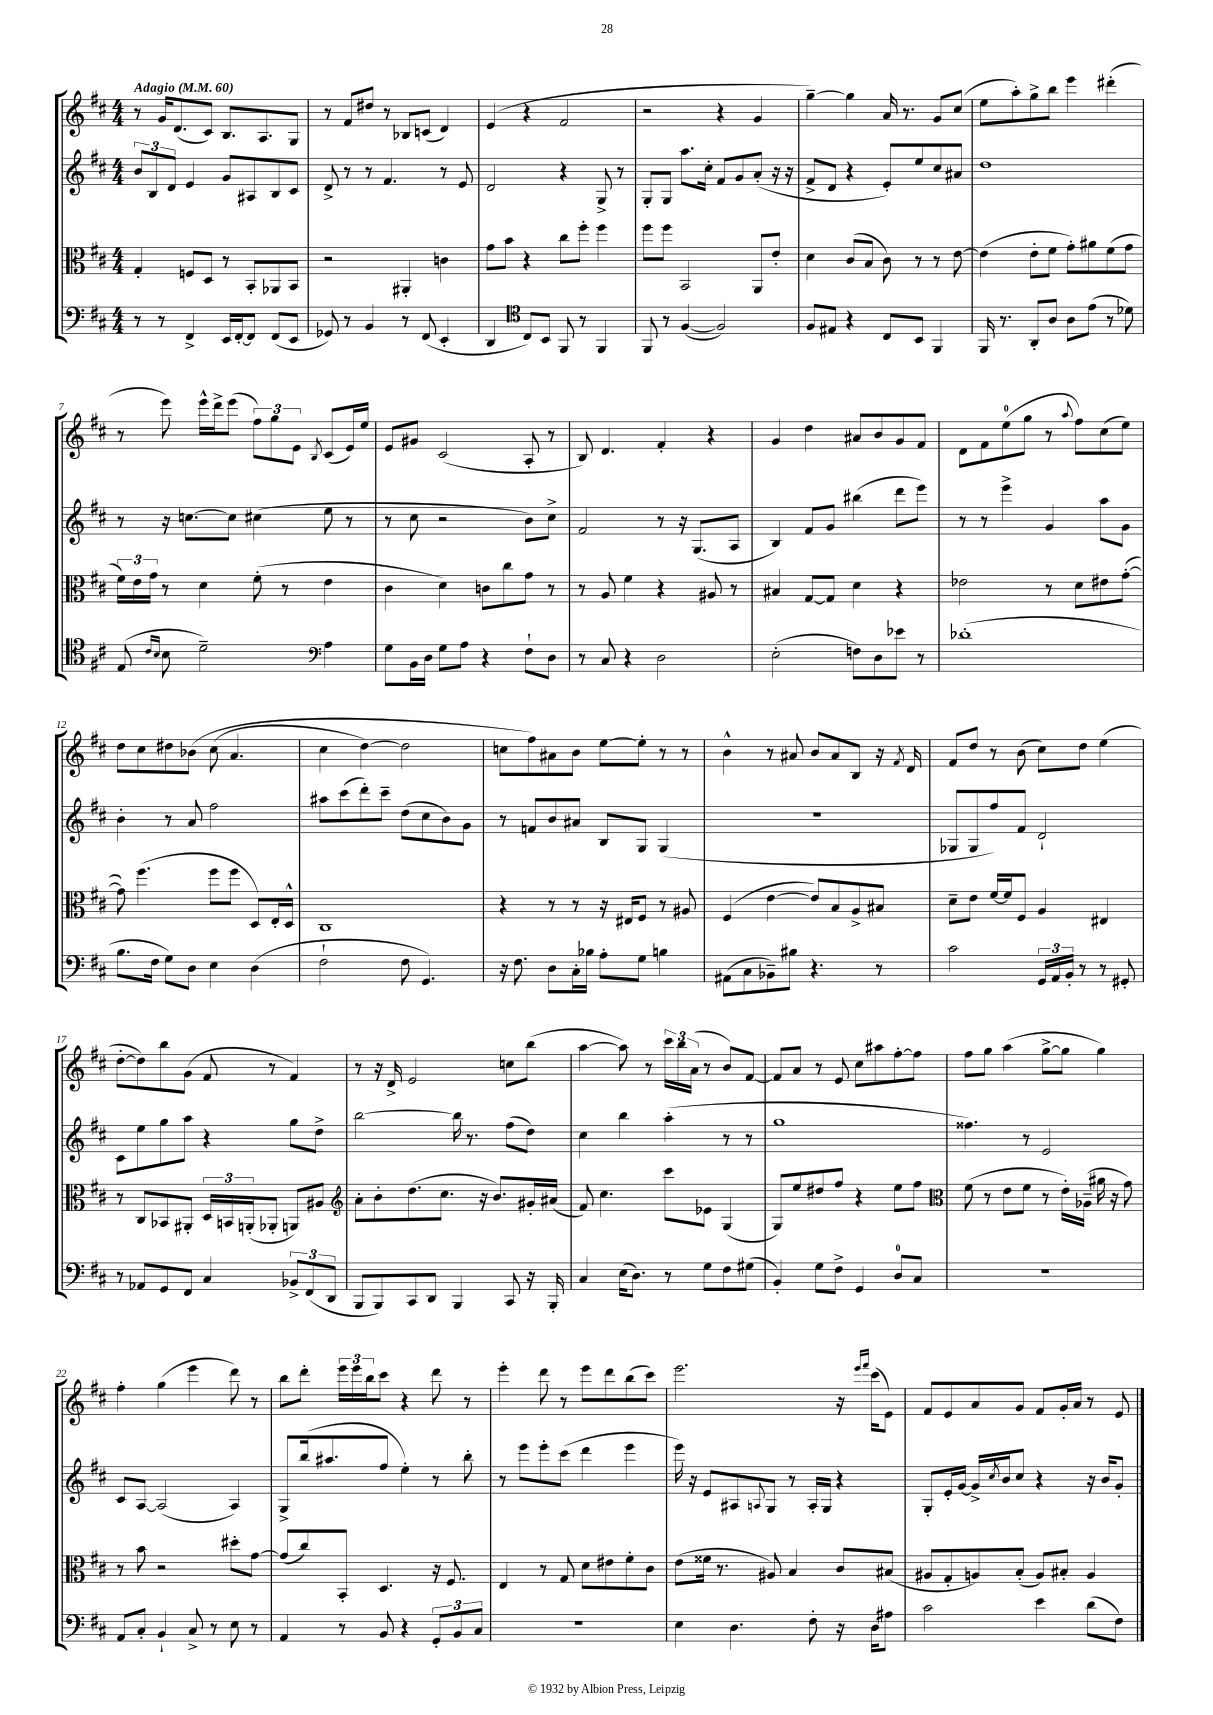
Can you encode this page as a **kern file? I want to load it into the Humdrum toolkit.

**kern	**kern	**kern	**kern
*part4	*part3	*part2	*part1
*staff4	*staff3	*staff2	*staff1
*clefF4	*clefC3	*clefG2	*clefG2
*k[f#c#]	*k[f#c#]	*k[f#c#]	*k[f#c#]
*M4/4	*M4/4	*M4/4	*M4/4
*MM60	*MM60	*MM60	*MM60
=1	=1	=1	=1
!	!	!	!LO:TX:a:B:t=Adagio
8r	4G'/	12b/L	8r
.	.	12B/	.
8r	.	.	16g/KL
.	.	12d/J	.
.	.	.	(8.d/
4FF#^/	8Fn/L	4e/	.
.	8D/J	.	8c#/J)
16EE/LL	8r	8g/L	8.B/L
[16FF#'/J	.	.	.
8FF#/J]	8BB'/L	8A#X/	.
.	.	.	8.A/
(8FF#/L	8AA-X/	8B/	.
8EE/J	8BB/J	8c#/J	8G/J
=2	=2	=2	=2
8GG-X/)	2r	8d^/	8r
8r	.	8r	8f#/L
4BB/	.	8r	8dd#X/J
.	.	4.f#/	8r
8r	4AA#X'/	.	8B-X/L
(8FF#/	.	.	(8cn/J
4EE'/	4cn\	8r	4d/)
.	.	8e/	.
=3	=3	=3	=3
4DD/	8g\L	2d/	(4e/
.	8b\J	.	.
*clefC4	*	*	*
8C#/L)	4r	.	4r
8BB/J	.	.	.
8FF#/	8cc#\L	4r	2f#/
8r	8ff#'\J	.	.
4FF#/	4ff#\	8G^/	.
.	.	8r	.
=4	=4	=4	=4
8FF#/	8ff#\L	8G'/L	2r
8r	8ff#\J	8G/J	.
([4F#/	2BB/	8.aa\L	.
.	.	16cc#'\Jk	.
2F#/])	.	8f#/L	4r
.	.	8g/	.
.	8AA/L	(8a'/J	4g/
.	8e'/J	16r	.
.	.	16r	.
=5	=5	=5	=5
8F#/L	4d\	8f#^/L	[4gg~\)
8E#X/J	.	8d/J	.
4r	(8c#/L	4r	4gg\]
.	8B/J	.	.
8C#/L	8c#\)	8e'/L)	16a/
.	.	.	8.r
8BB/J	8r	8ee/	.
4FF#/	8r	8cc#/	8g/L
.	[8e\	8a#X/J	(8cc#/J
=6	=6	=6	=6
16FF#/	(4e\]	1dd	8ee\L
8.r	.	.	.
.	.	.	8aa'\)
8AA'/L	8e'\L	.	8gg^\
8A/J	8f#\J	.	8bb\J
8A\L	8g'\L)	.	4eee\
(8e\J	8a#X\	.	.
8r	(8f#\	.	(4ddd#X'\
8d-X\)	8g\J	.	.
!!LO:LB:g=z
=7	=7	=7	=7
(8E/	24f#\LL)	8r	8r
.	24e\	.	.
.	24g\JJ	.	.
16qqc#/LL	.	.	.
16qqB/JJ	.	.	.
8B\	8r	16r	8eee\)
.	.	[8.ccn\L	.
2d~\)	4d\	.	16eee^^\LL
.	.	.	16ddd^\J
.	.	8cc\J]	(8eee\J
.	(8f#'\	(4cc#X\	12ff#\L)
.	.	.	12gg\
.	8r	.	.
.	.	.	12e\J
*clefF4	*	*	*
.	.	.	8qB/
4A\	4e\	8ee\	(8c#/L
.	.	8r	16e/L)
.	.	.	16ee/JJ
=8	=8	=8	=8
8G\L	4c#\	8r	8e/L
16BB\L	.	8cc#\	8g#X/J
16D\JJ	.	.	.
8G\L	4d\)	2r	(2c#/
8A\J	.	.	.
4r	8cn\L	.	.
.	8cc#\	.	.
8F#`\L	8g\J	8b\L)	8A'/
8D\J	8r	8cc#^\J	8r
=9	=9	=9	=9
8r	8r	2f#/	8B/)
8C#/	8A/	.	4.d/
4r	4f#\	.	.
2D\	4r	8r	4f#'/
.	.	16r	.
.	.	(8.G/L	.
.	8A#X/	.	4r
.	8r	8A/J	.
=10	=10	=10	=10
(2E'\	4B#X/	4B/)	4g/
.	[8G/L	8f#/L	4dd\
.	8G/J]	8g/J	.
8Fn\L)	4d\	(4bb#X\	8a#X/L
8D\	.	.	8b/
8e-X\J	4r	8ddd\L	8g/
8r	.	8eee\J)	8f#/J
=11	=11	=11	=11
(1d-X'	2e-X\	8r	8d\L
.	.	8r	8f#\
.	.	4eee^\	(8ee\
.	.	.	8gg\J
.	8r	4g/	8r
.	.	.	8qqaa/
.	8d\L	.	8ff#\L)
.	8e#X\	8aa\L	(8cc#\
.	([8g'\J	8g\J	8ee\J)
!!LO:LB:g=z
=12	=12	=12	=12
8.B\L	8g\])	4b'\	8dd\L
.	(4.ff#\	.	8cc#\
16F#\Jk	.	.	.
8G\L)	.	8r	8dd#X\
8D\J	.	8a/	(8b-X\J
4E\	8ff#\L	2ff#\	(8cc#\
.	8ff#\J	.	4.a/
(4D\	8D/L)	.	.
.	16E'/L	.	.
.	16D^^/JJ	.	.
=13	=13	=13	=13
2F#`\	1C#	8aa#X\L	4cc#\
.	.	(8ccc#\	.
.	.	8ddd'\)	[4dd\)
.	.	8ccc#~\J	.
8F#\	.	(8dd\L	2dd\]
4.GG/)	.	8cc#\	.
.	.	8b\)	.
.	.	8g\J	.
=14	=14	=14	=14
16r	4r	8r	8ccn\L
8.F#\	.	.	.
.	.	8fn/L	8ff#\)
8D\L	8r	8b/	8a#X\
16C#'\L	8r	8a#X/J	8b\J
16B-X\JJ	.	.	.
8A'\L	16r	8B/L	[8ee\L
.	16E#X/KL	.	.
8G\J	8F#/J	8G/J	8ee'\J]
4Bn\	8r	(4G/	8r
.	8A#X/	.	8r
=15	=15	=15	=15
(8AA#X\L	(4F#/	1r	4b^^\
8C#\	.	.	.
8BB-X~\)	[4e\	.	8r
8B#X\J	.	.	8a#X/
4.r	8e/L])	.	8b/L
.	8B/	.	8a#/
.	8A^/	.	8B/J
8r	8B#X/J	.	16r
.	.	.	8qf#/
.	.	.	16d/
=16	=16	=16	=16
2c#\	8d~\L	8G-X/L	8f#/L
.	8e\J	8G-/	8dd/J
.	[16f#/LL	8ff#/)	8r
.	16f#/J]	.	.
.	8F#/J	8f#/J	(8b\
24GG/LL	4A/	2d`/	8cc#\L)
24AA/	.	.	.
24BB'/JJ	.	.	.
8r	.	.	8dd\J
8r	4E#X/	.	(4ee\
8GG#X'/	.	.	.
!!LO:LB:g=z
=17	=17	=17	=17
8r	8r	8c#\L	[8dd'\L
8AA-X/L	8C#/L	8ee\	8dd\])
8GG/	8BB-X/	8gg\	8bb\
8FF#/J	8AA#X'/J	8aa\J	(8g\J
4C#/	24D/LL	4r	8f#/
.	24BBn/	.	.
.	(24AAn'/J	.	.
.	8AA-X'/J	.	8r
12BB-X^/L	8AAn/L)	8gg\L	4f#/)
(12FF#/	.	.	.
.	8A#X/J	8dd^\J	.
12DD/J	.	.	.
=18	=18	=18	=18
*	*clefG2	*	*
8BBB/L	8a'\L	[2bb\	8r
8BBB/)	8b'\	.	16r
.	.	.	16d^/
8CC#/	(8.dd\	.	2e/
8DD/J	.	.	.
.	8.cc#\J	.	.
4BBB/	.	16bb\]	.
.	.	8.r	.
.	16r	.	.
.	8.b/L)	.	.
8CC#/	.	(8ff#\L	8ccn\L
16r	16g#X'/L	8dd\J)	(8bb\J
16BBB'/	(16a#X/JJ	.	.
=19	=19	=19	=19
4C#/	8f#/)	4cc#\	[4aa\
.	4.cc#\	.	.
(16E\KL	.	4bb\	8aa\])
8.D\J)	.	.	.
.	.	.	8r
8r	8ccc#\L	(4aa'\	24ccc#\LL
.	.	.	24bb\
.	.	.	(24a\JJ
8G\L	8e-X\J	.	8r
8F#\	(4G/	8r	8b/L)
(8G#X\J	.	8r	[8f#/J
=20	=20	=20	=20
4BB'/)	8G/L)	1gg	8f#/L]
.	8ee/	.	8a/J
8G\L	8dd#X/	.	8r
8F#^\J	8ff#/J	.	8e/
4GG/	4r	.	8cc#\L
.	.	.	8aa#X\
8D/L	8ee\L	.	[8ff#'\
8C#/J	8ff#\J	.	8ff#\J]
=21	=21	=21	=21
*	*clefC3	*	*
1r	(8f#\	4.ff##X\)	8ff#\L
.	8r	.	8gg\J
.	8e\L	.	(4aa\
.	8f#\J	8r	.
.	8r	2e/	[8gg^\L
.	16e'\LL)	.	8gg\J]
.	(16A-X~\JJ	.	.
.	16a#X\	.	4gg\)
.	16r	.	.
.	8g\)	.	.
!!LO:LB:g=z
=22	=22	=22	=22
8AA/L	8r	8c#/L	4ff#'\
8C#'/J	8b\	[8A/J	.
4BB`/	2r	(2A/]	(4gg\
8C#^/	.	.	4eee\
8r	.	.	.
8E\	8dd#X'\L	4A/)	8ddd\)
8r	[8g\J	.	8r
=23	=23	=23	=23
4AA/	(8g/L]	8G^/L	8bb\L
.	8cc#/)	(16bb/k	8ddd'\J
.	.	8.aa#X/	.
8r	8BB'/J	.	24eee\LL
.	.	.	24eee\
.	.	.	24bb\J
8BB/	4.D/	8ff#/J	8ccc#\J
4r	.	4ee'\)	4r
12GG'/L	16r	8r	8ddd\
.	8.F#/	.	.
12BB/	.	.	.
.	.	8bb'\	8r
12C#/J	.	.	.
=24	=24	=24	=24
1r	4E/	8r	4eee'\
.	.	8eee\L	.
.	8r	8eee'\	8ddd\
.	8G/	(8ccc#\J	8r
.	8d\L	4ddd\	8eee\L
.	8e#X\	.	8ddd\
.	8f#'\	4eee\	(8bb\
.	8c#\J	.	8ccc#\J)
=25	=25	=25	=25
4E\	(8e\L	16eee\)	2.eee\
.	.	16r	.
.	16f##X\Jk	8e/L	.
.	8.r	.	.
4.D\	.	8A#X/	.
.	.	8qqAn/	.
.	8A#X/)	8G/J	.
.	4B/	8r	.
8F#'\	.	16A'/LL	.
.	.	16G/JJ	.
16r	8c#/L	4r	16r
.	.	.	16qqeee/LL
.	.	.	16qqfff#/JJ
16D\KL	.	.	(16ccc#\KL
8A#X\J	(8B#X/J	.	8e\J)
=26	=26	=26	=26
2c#\	8A#X/L	8G'/L	8f#/L
.	8G'/	16e'/L	8e/
.	.	[16g/JJ	.
.	8An/)	16g^/LL]	8a/
.	.	8qcc#/	.
.	.	16b/J	.
.	(8B'/J	8cc#/J	8g/J
4e\	8A/L)	4r	8f#/L
.	8B#X'/J	.	16g'/L
.	.	.	16a/JJ
(8d\L	4A/	16r	8r
.	.	16b/KL	.
8F#\J)	.	8g'/J	8e/
==	==	==	==
*-	*-	*-	*-
